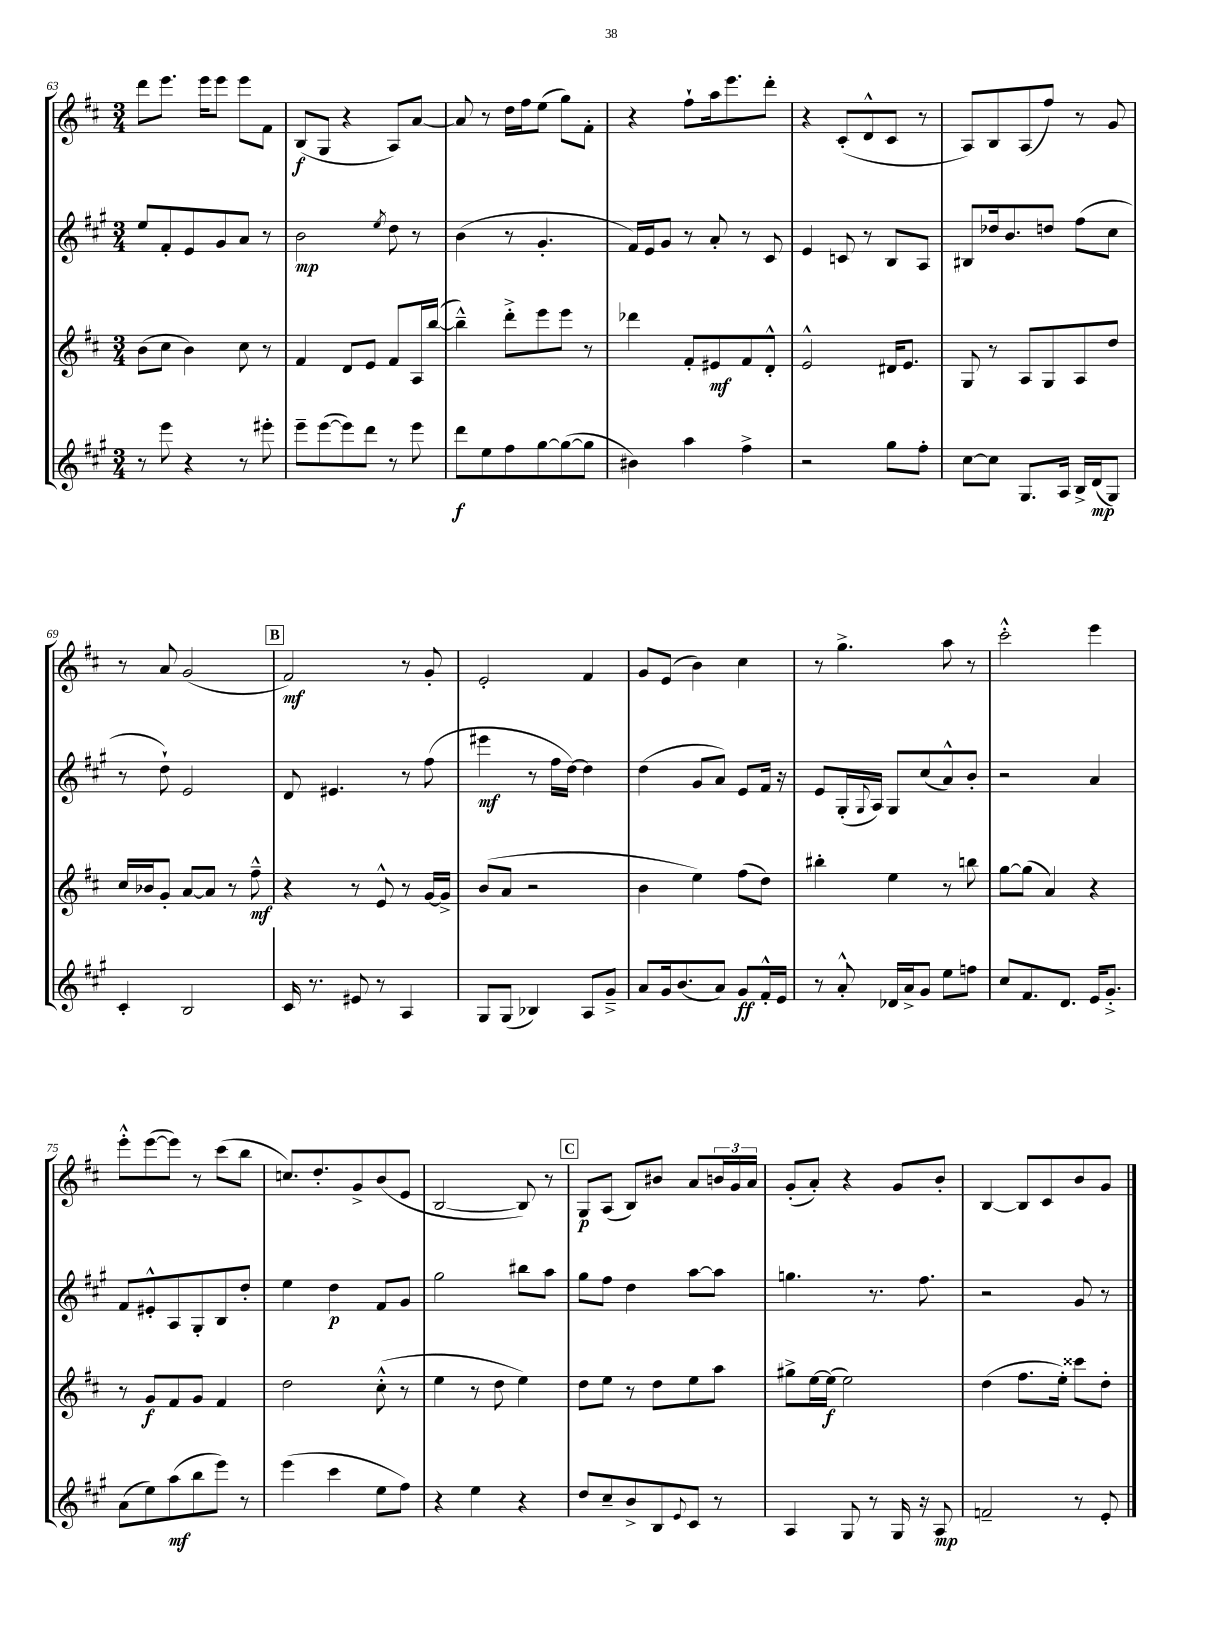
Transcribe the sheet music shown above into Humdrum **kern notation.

**kern	**dynam	**kern	**dynam	**kern	**dynam	**kern	**dynam
*part4	*part4	*part3	*part3	*part2	*part2	*part1	*part1
*staff4	*staff4	*staff3	*staff3	*staff2	*staff2	*staff1	*staff1
*clefG2	*	*clefG2	*	*clefG2	*	*clefG2	*
*k[f#c#g#]	*	*k[f#c#]	*	*k[f#c#g#]	*	*k[f#c#]	*
*M3/4	*	*M3/4	*	*M3/4	*	*M3/4	*
=63	=63	=63	=63	=63	=63	=63	=63
8r	.	(8b\L	.	8ee/L	.	8ddd\L	.
8eee\	.	8cc#\J	.	8f#'/	.	8.eee\J	.
4r	.	4b\)	.	8e/	.	.	.
.	.	.	.	.	.	16eee\KL	.
.	.	.	.	8g#/	.	8eee\J	.
8r	.	8cc#\	.	8a/J	.	8eee\L	.
8eee#X'\	.	8r	.	8r	.	8f#\J	.
=64	=64	=64	=64	=64	=64	=64	=64
8eee~\L	.	4f#/	.	2b\	mp	(8B/L	f
([8eee\	.	.	.	.	.	8G/J	.
8eee\])	.	8d/L	.	.	.	4r	.
8ddd\J	.	8e/J	.	.	.	.	.
.	.	.	.	8qee/	.	.	.
8r	.	8f#/L	.	8dd\	.	8A/L)	.
8eee\	.	16A/L	.	8r	.	[8a/J	.
.	.	([16bb/JJ	.	.	.	.	.
=65	=65	=65	=65	=65	=65	=65	=65
8ddd\L	f	4bb~^^\])	.	(4b\	.	8a/]	.
8ee\	.	.	.	.	.	8r	.
8ff#\	.	8ddd'^\L	.	8r	.	16dd\LL	.
.	.	.	.	.	.	16ff#\J	.
[8gg#\	.	8eee\	.	4.g#'/	.	(8ee\J	.
(8gg#\_	.	8eee\J	.	.	.	8gg\L)	.
8gg#\J]	.	8r	.	.	.	8f#'\J	.
=66	=66	=66	=66	=66	=66	=66	=66
4b#X\)	.	4ddd-X\	.	16f#/LL)	.	4r	.
.	.	.	.	16e/J	.	.	.
.	.	.	.	8g#/J	.	.	.
4aa\	.	8f#'/L	.	8r	.	8ff#`\L	.
.	.	8e#X/	mf	8a'/	.	16aa\k	.
.	.	.	.	.	.	8.eee\	.
4ff#^\	.	8f#/	.	8r	.	.	.
.	.	8d'^^/J	.	8c#/	.	8ddd'\J	.
=67	=67	=67	=67	=67	=67	=67	=67
2r	.	2e^^/	.	4e/	.	4r	.
.	.	.	.	8cn/	.	(8c#'/L	.
.	.	.	.	8r	.	8d^^/	.
8gg#\L	.	16d#X/KL	.	8B/L	.	8c#/J	.
.	.	8.e/J	.	.	.	.	.
8ff#'\J	.	.	.	8A/J	.	8r	.
=68	=68	=68	=68	=68	=68	=68	=68
[8cc#\L	.	8G/	.	8B#X/L	.	8A/L)	.
8cc#\J]	.	8r	.	16dd-X/k	.	8B/	.
.	.	.	.	8.b/	.	.	.
8.G#/L	.	8A/L	.	.	.	(8A/	.
.	.	8G/	.	8ddn/J	.	8ff#/J)	.
16A/Jk	.	.	.	.	.	.	.
16B^/LL	.	8A/	.	(8ff#\L	.	8r	.
(16d/J	mp	.	.	.	.	.	.
8G#/J)	.	8dd/J	.	8cc#\J	.	8g/	.
!!LO:LB:g=z
=69	=69	=69	=69	=69	=69	=69	=69
4c#'/	.	16cc#/LL	.	8r	.	8r	.
.	.	16b-X/J	.	.	.	.	.
.	.	8g'/J	.	8dd`\)	.	8a/	.
2B/	.	[8a/L	.	2e/	.	(2g/	.
.	.	8a/J]	.	.	.	.	.
.	.	8r	.	.	.	.	.
.	.	8ff#~^^\	mf	.	.	.	.
!!LO:REH:place=s1:t=B
=70	=70	=70	=70	=70	=70	=70	=70
16c#/	.	4r	.	8d/	.	2f#/)	mf
8.r	.	.	.	.	.	.	.
.	.	.	.	4.e#X/	.	.	.
8e#X/	.	8r	.	.	.	.	.
8r	.	8e^^/	.	.	.	.	.
4A/	.	8r	.	8r	.	8r	.
.	.	[16g/LL	.	(8ff#\	.	8g'/	.
.	.	16g^/JJ]	.	.	.	.	.
=71	=71	=71	=71	=71	=71	=71	=71
8G#/L	.	(8b/L	.	4eee#X\	mf	2e'/	.
(8G#/J	.	8a/J	.	.	.	.	.
4B-X/)	.	2r	.	8r	.	.	.
.	.	.	.	16ff#\LL	.	.	.
.	.	.	.	[16dd\JJ)	.	.	.
8A/L	.	.	.	4dd\]	.	4f#/	.
8g#~^/J	.	.	.	.	.	.	.
=72	=72	=72	=72	=72	=72	=72	=72
8a/L	.	4b\	.	(4dd\	.	8g/L	.
16g#/k	.	.	.	.	.	(8e/J	.
(8.b/	.	.	.	.	.	.	.
.	.	4ee\)	.	8g#/L	.	4b\)	.
8a/J)	.	.	.	8a/J)	.	.	.
8g#/L	ff	(8ff#\L	.	8e/L	.	4cc#\	.
16f#'^^/L	.	8dd\J)	.	16f#/Jk	.	.	.
16e/JJ	.	.	.	16r	.	.	.
=73	=73	=73	=73	=73	=73	=73	=73
8r	.	4bb#X'\	.	8e/L	.	8r	.
8a'^^/	.	.	.	(16G#'/L	.	4.gg^\	.
.	.	.	.	8qqG#/	.	.	.
.	.	.	.	16A/JJ)	.	.	.
16d-X/LL	.	4ee\	.	8G#/L	.	.	.
16a^/J	.	.	.	.	.	.	.
8g#/J	.	.	.	(8cc#/	.	.	.
8ee\L	.	8r	.	8a^^/)	.	8aa\	.
8ffn\J	.	8bbn\	.	8b'/J	.	8r	.
=74	=74	=74	=74	=74	=74	=74	=74
8cc#/L	.	[8gg\L	.	2r	.	2ccc#'^^\	.
8.f#/	.	(8gg\J]	.	.	.	.	.
.	.	4a/)	.	.	.	.	.
8.d/J	.	.	.	.	.	.	.
16e/KL	.	4r	.	4a/	.	4eee\	.
8.g#'^/J	.	.	.	.	.	.	.
!!LO:LB:g=z
=75	=75	=75	=75	=75	=75	=75	=75
(8a\L	.	8r	.	8f#/L	.	8eee'^^\L	.
8ee\)	.	8g/L	f	8e#X'^^/	.	([8eee\	.
(8aa\	mf	8f#/	.	8A/	.	8eee\J])	.
8bb\	.	8g/J	.	8G#'/	.	8r	.
8eee\J)	.	4f#/	.	8B/	.	(8ccc#\L	.
8r	.	.	.	8dd'/J	.	8bb\J	.
=76	=76	=76	=76	=76	=76	=76	=76
(4eee\	.	2dd\	.	4ee\	.	8.ccn/L)	.
.	.	.	.	.	.	8.dd'/	.
4ccc#\	.	.	.	4dd\	p	.	.
.	.	.	.	.	.	8g^/	.
8ee\L	.	(8cc#'^^\	.	8f#/L	.	(8b/	.
8ff#\J)	.	8r	.	8g#/J	.	8e/J	.
=77	=77	=77	=77	=77	=77	=77	=77
4r	.	4ee\	.	2gg#\	.	[2B/	.
4ee\	.	8r	.	.	.	.	.
.	.	8dd\	.	.	.	.	.
4r	.	4ee\)	.	8bb#X\L	.	8B/])	.
.	.	.	.	8aa\J	.	8r	.
!!LO:REH:place=s1:t=C
=78	=78	=78	=78	=78	=78	=78	=78
8dd/L	.	8dd\L	.	8gg#\L	.	8G/L	p
8cc#~/	.	8ee\J	.	8ff#\J	.	(8A/J	.
8b^/	.	8r	.	4dd\	.	8B/L)	.
8B/	.	8dd\L	.	.	.	8b#X/J	.
8qqe/	.	.	.	.	.	.	.
8c#/J	.	8ee\	.	[8aa\L	.	8a/L	.
8r	.	8aa\J	.	8aa\J]	.	24bn/L	.
.	.	.	.	.	.	24g/	.
.	.	.	.	.	.	24a/JJ	.
=79	=79	=79	=79	=79	=79	=79	=79
4A/	.	8gg#X^\L	.	4.ggn\	.	(8g'/L	.
.	.	[16ee\L	.	.	.	8a'/J)	.
.	.	(16ee\JJ]	f	.	.	.	.
8G#/	.	2ee\)	.	.	.	4r	.
8r	.	.	.	8.r	.	.	.
16G#/	.	.	.	.	.	8g/L	.
16r	.	.	.	8.ff#\	.	.	.
8A/	mp	.	.	.	.	8b'/J	.
=80	=80	=80	=80	=80	=80	=80	=80
2fn~/	.	(4dd\	.	2r	.	[4B/	.
.	.	8.ff#\L	.	.	.	8B/L]	.
.	.	.	.	.	.	8c#/	.
.	.	16ee'\Jk)	.	.	.	.	.
8r	.	8ccc##X\L	.	8g#/	.	8b/	.
8e'/	.	8dd'\J	.	8r	.	8g/J	.
==	==	==	==	==	==	==	==
*-	*-	*-	*-	*-	*-	*-	*-
